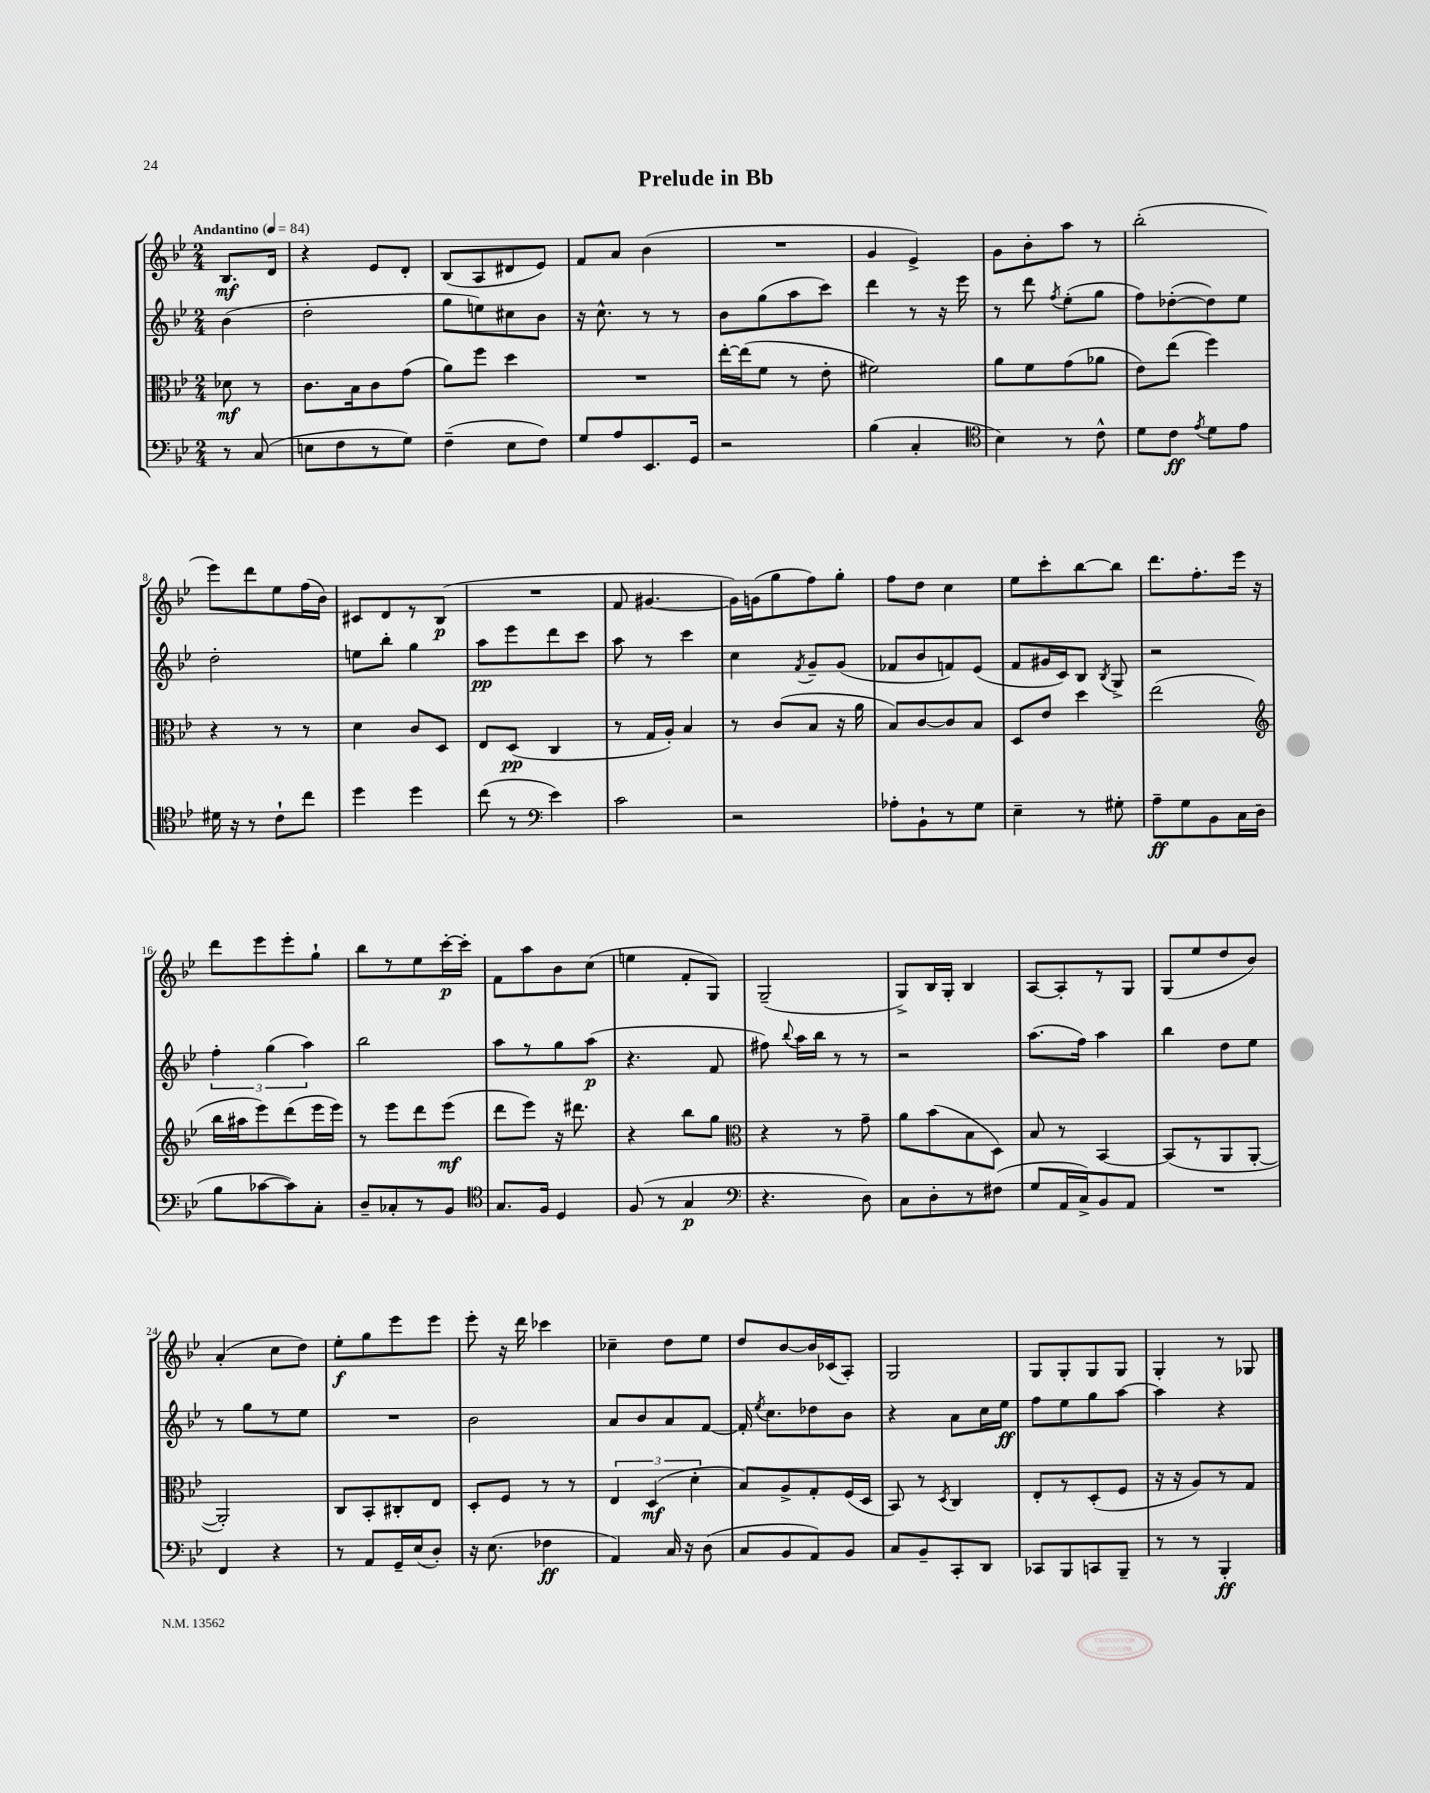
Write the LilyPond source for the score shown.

\header { title = "Prelude in Bb" }
<<
\new StaffGroup <<
\new Staff = "s0" {
    \clef treble \key bes \major \numericTimeSignature \time 2/4 \partial 4 \tempo "Andantino" 4 = 84
    \autoBeamOff bes8.[\mf d'16] |
    r4 ees'8[ d'8]-. |
    bes8[( a8 dis'8 ees'8]) |
    f'8[ a'8] bes'4( |
    R2 |
    g'4 ees'4->) |
    g'8[ bes'8-. a''8] r8 |
    bes''2-.( |
    ees'''8[) d'''8 ees''8 f''16( bes'16]) |
    cis'8[ d'8 r8 bes8]\p( |
    R2 |
    f'8 gis'4.~ |
    gis'16[) g'16( g''8 f''8) g''8]-. |
    f''8[ d''8] c''4 |
    ees''8[ c'''8-. bes''8~ bes''8] |
    d'''8.[ f''8.-. ees'''16] r16 |
    d'''8[ ees'''8 ees'''8-. g''8]-! |
    bes''8[ r8 ees''8 c'''16~-.\p c'''16]-. |
    f'8[ a''8 bes'8 c''8]( |
    e''4 f'8[-. g8]) |
    g2--( |
    g8[->) bes16 g16]-. bes4 |
    a8[~ a8-. r8 g8] |
    g8[( ees''8 d''8 bes'8]) |
    a'4-.( c''8[ d''8]) |
    ees''8[-.\f g''8 ees'''8 ees'''8] |
    ees'''8-. r16 d'''16 ces'''4 |
    ces''4-- d''8[ ees''8] |
    d''8[ bes'8~ bes'16 ces'16( a8]-.) |
    g2 |
    g8[ g8-. g8 g8] |
    g4-. r8 ges8 \bar "|." |
}
\new Staff = "s1" {
    \clef treble \key bes \major \numericTimeSignature \time 2/4 \partial 4
    \autoBeamOff bes'4( |
    d''2-. |
    g''8[ e''8) cis''8 bes'8] |
    r16 c''8.-^ r8 r8 |
    bes'8[ g''8( a''8 c'''8]) |
    d'''4 r8 r16 ees'''16 |
    r8 d'''8 \acciaccatura { f''8 } ees''8[-.( g''8] |
    f''8[) des''8~-.( des''8) ees''8] |
    d''2-. |
    e''8[ bes''8]-. g''4 |
    a''8[\pp ees'''8 d'''8 c'''8] |
    a''8 r8 c'''4 |
    c''4 \acciaccatura { f'8 } g'8[-- g'8]( |
    fes'8[ bes'8 f'8) ees'8]( |
    f'8[ gis'16 c'16) bes8] \acciaccatura { bes8 } g8-> |
    r2 |
    \tuplet 3/2 { f''4-. g''4( a''4) } |
    bes''2 |
    a''8[ r8 g''8 a''8]\p( |
    r4. f'8 |
    fis''8) \appoggiatura { bes''8 } a''16[ bes''16] r8 r8 |
    r2 |
    a''8.[( f''16]) a''4 |
    bes''4 d''8[ ees''8] |
    r8 g''8[ r8 ees''8] |
    R2 |
    bes'2 |
    a'8[ bes'8 a'8 f'8]~ |
    f'16-. \acciaccatura { ees''8 } c''8.[ des''8 bes'8] |
    r4 a'8[ c''16 ees''16]\ff |
    f''8[ ees''8 g''8 a''8]~ |
    a''4 r4 \bar "|." |
}
\new Staff = "s2" {
    \clef alto \key bes \major \numericTimeSignature \time 2/4 \partial 4
    \autoBeamOff des'8\mf r8 |
    c'8.[ bes16 c'8 g'8]( |
    a'8[) f''8] d''4 |
    R2 |
    ees''16[~-. ees''16( f'8] r8 ees'8-. |
    fis'2) |
    a'8[ f'8 g'8( aes'8] |
    ees'8[) ees''8]( f''4) |
    r4 r8 r8 |
    d'4 c'8[ d8] |
    ees8[ d8]\pp( c4 |
    r8 g16[ a16]-.) bes4 |
    r8 c'8[( bes8] r16 a'16 |
    bes8[) c'8~ c'8 bes8] |
    d8[ ees'8] d''4 |
    ees''2( |
    \clef treble bes''16[ ais''16 ees'''8) d'''8( ees'''16 ees'''16]) |
    r8 ees'''8[ d'''8 ees'''8]\mf( |
    d'''8[ ees'''8]) r16 dis'''8. |
    r4 bes''8[ g''8] |
    \clef alto r4 r8 g'8-- |
    a'8[ bes'8( bes8 d8]) |
    bes8 r8 bes,4~ |
    bes,8[( r8 a,8 a,8]~-. |
    a,2-.) |
    c8[ bes,8-. cis8-. ees8] |
    d8[-. f8] r8 r8 |
    \tuplet 3/2 { ees4 d4\mf( d'4-. } |
    bes8[) a8-> g8-. f16( d16] |
    bes,8) r8 \acciaccatura { d8 } c4 |
    ees8[-. r8 d8-.( f8] |
    r16 r16 a8[) r8 g8] \bar "|." |
}
\new Staff = "s3" {
    \clef bass \key bes \major \numericTimeSignature \time 2/4 \partial 4
    \autoBeamOff r8 c8( |
    e8[ f8 r8 g8]) |
    f4--( ees8[ f8]) |
    g8[ a8 ees,8. g,16] |
    r2 |
    bes4( c4-. |
    \clef tenor bes4) r8 c'8-^ |
    d'8[ c'8]\ff \acciaccatura { ees'8 } d'8[ ees'8] |
    dis'16 r16 r8 c'8[-! c''8] |
    d''4 d''4 |
    c''8( r8 \clef bass ees'4) |
    c'2 |
    r2 |
    aes8[-. bes,8-! r8 g8] |
    ees4-- r8 gis8-. |
    a8[--\ff g8 bes,8 c16 d16]( |
    bes8[ ces'8~ ces'8) c8]-. |
    d8[-- ces8-. r8 bes,8] |
    \clef tenor g8.[ f16] d4 |
    f8( r8 g4\p |
    \clef bass r4. d8) |
    c8[ d8-. r8 fis8]( |
    g8[ a,16 c16->) bes,8 a,8] |
    R2 |
    f,4 r4 |
    r8 a,8[ g,16-- ees16( d8]-.) |
    r16 ees8.( fes4\ff |
    a,4) c16 r16 d8( |
    c8[ bes,8 a,8) bes,8] |
    c8[ bes,8-- c,8-. d,8] |
    ces,8[ bes,,8 c,8 bes,,8]-- |
    r8 r8 bes,,4-.\ff \bar "|." |
}
>>
>>
